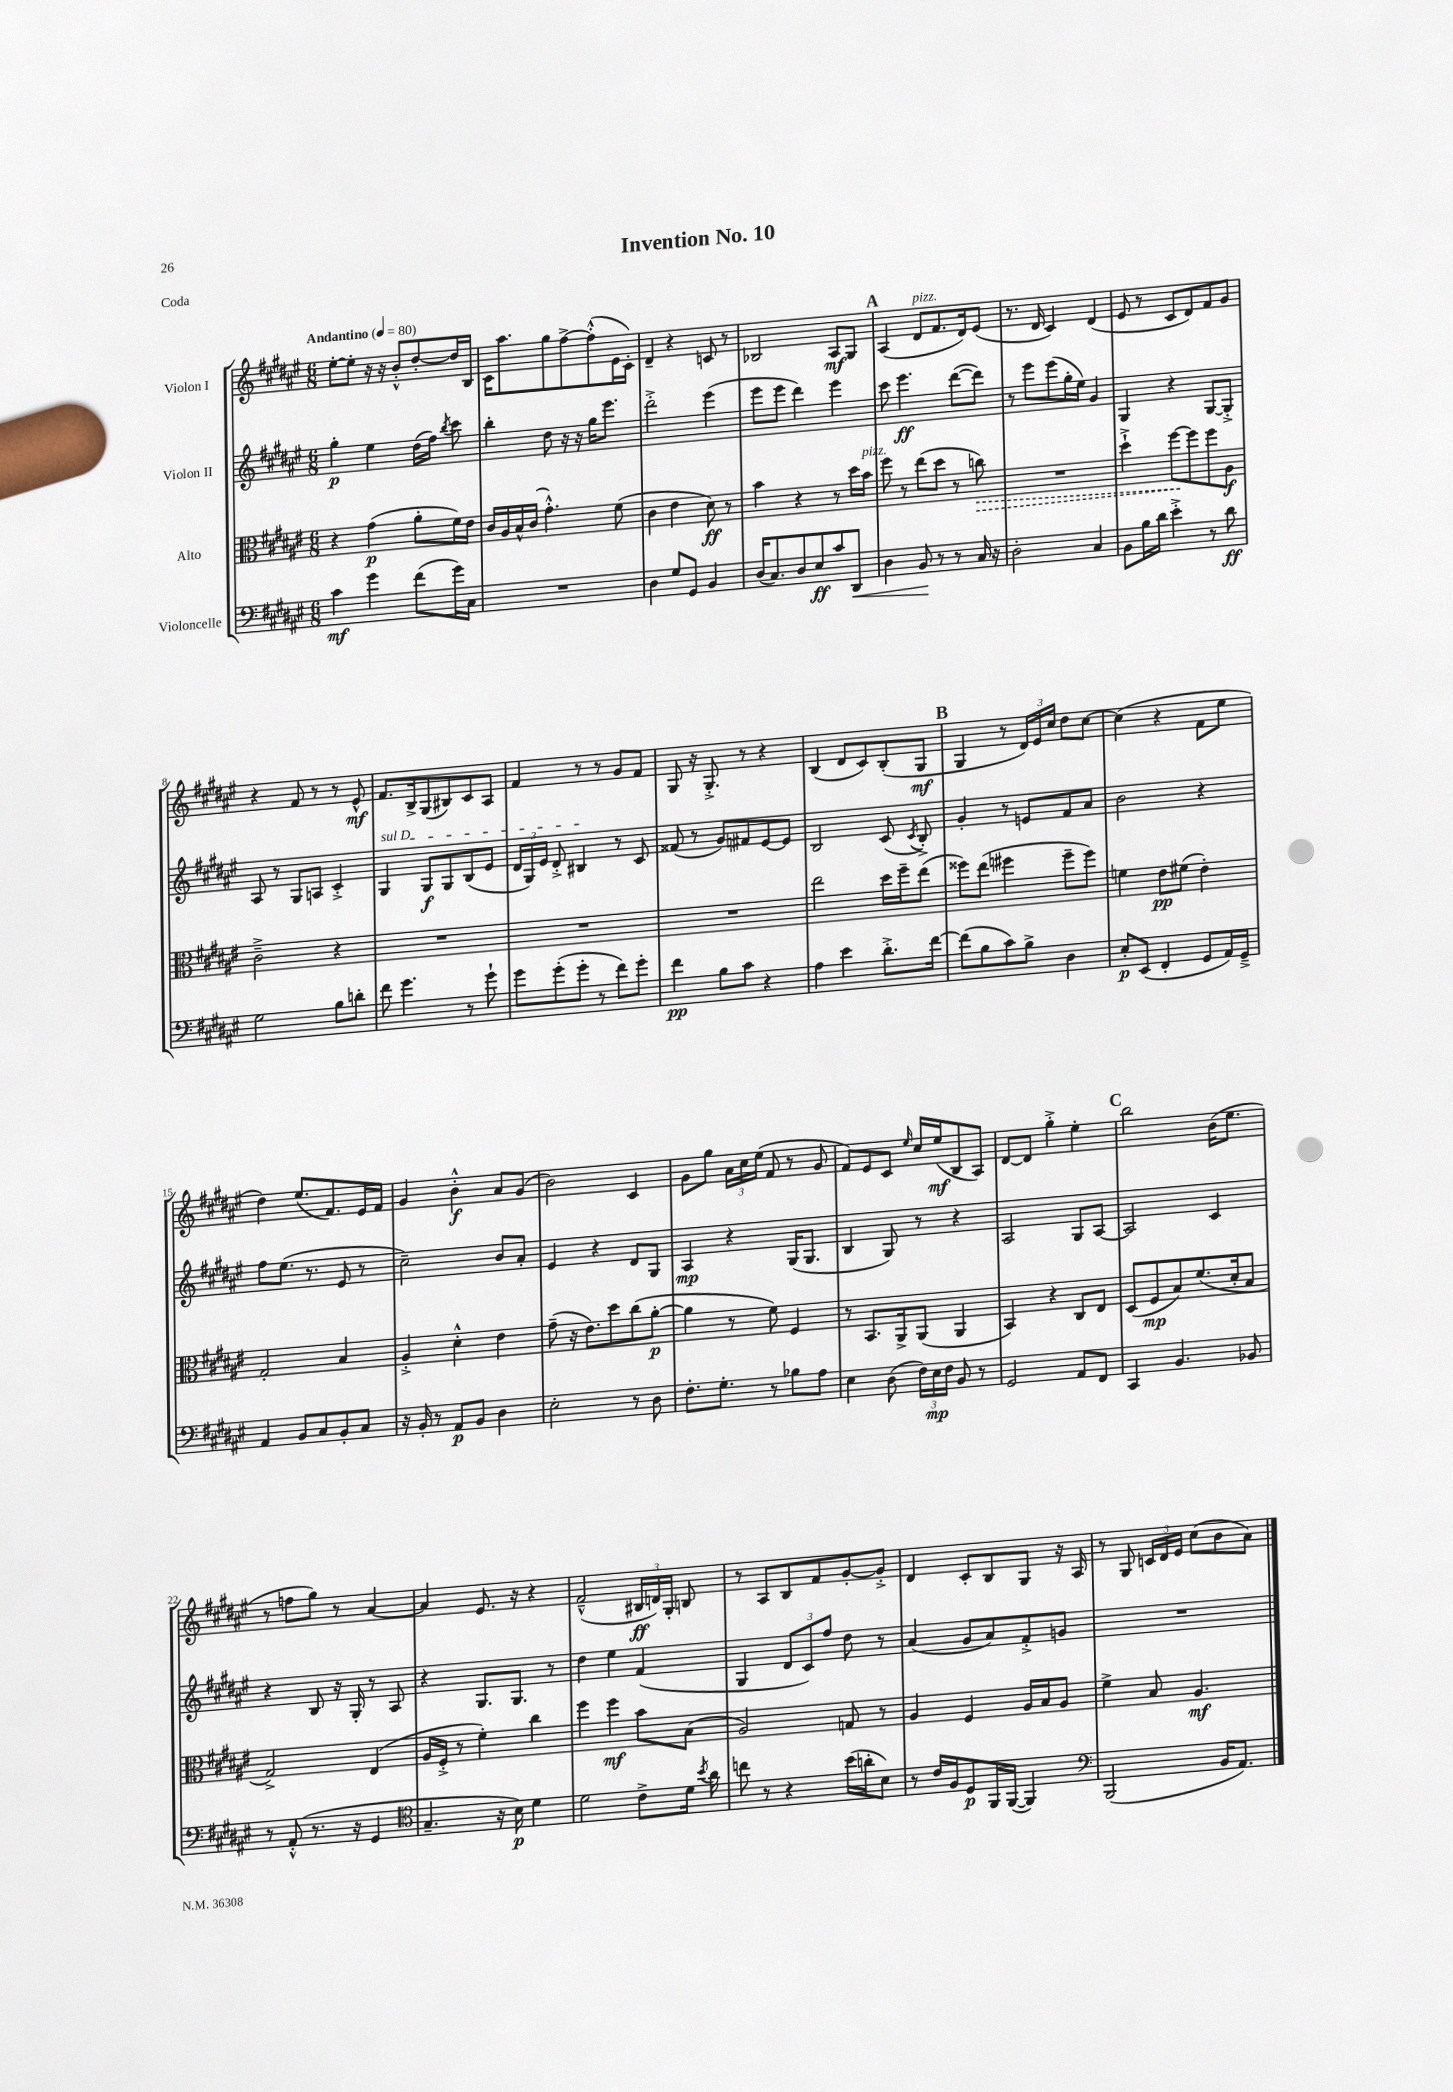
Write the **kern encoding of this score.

**kern	**kern	**kern	**kern
*staff4	*staff3	*staff2	*staff1
*clefF4	*clefC3	*clefG2	*clefG2
*k[f#c#g#d#a#e#]	*k[f#c#g#d#a#e#]	*k[f#c#g#d#a#e#]	*k[f#c#g#d#a#e#]
*M6/8	*M6/8	*M6/8	*M6/8
*MM80	*MM80	*MM80	*MM80
4c#	4r	4gg#'	[8ee#'
.	.	.	8ee#']
4g#	(4g#	4ee#	16r
.	.	.	16r
.	.	.	8b'^^
(8f#	8a#'	(16dd#	[8dd#'
.	.	16ff#)	.
.	.	8qbb	.
16g#)	16f#)	8ccc#	16dd#]
16C#	16e#	.	16B
=	=	=	=
2.r	16c#	4bb'	16c#
.	16A#	.	8.aa#
.	16B^^	.	.
.	(16c#	.	.
.	4.g#'^^)	8dd#	8gg#
.	.	16r	[8ff#^
.	.	16r	.
.	.	16gg#	(8ff#'^^]
.	.	8.eee#	.
.	(8f#	.	16e#
.	.	.	16c#')
=	=	=	=
4D#	4c#	2ddd#'^	4d#~
8G#	4e#	.	4r
8GG#	.	.	.
4BB	8d#)	(4eee#	8c
.	8r	.	8r
=	=	=	=
(16D#	4b	8eee#	2B-
8.C#)	.	.	.
.	.	8eee#	.
8D#	4r	4ddd#)	.
8E#	.	.	.
8c#	8r	4eee#	8A#
8DD#	16dd#	.	8G#
.	16b	.	.
=	=	=	=
4D#	8ff#	8ccc#	(4A#
.	8r	4.eee#	.
8BB	(8ee#	.	8d#
8r	8dd#	.	8.f#
8r	8r	([8ddd#	.
.	.	.	16d#)
16C#	8cc)	8ddd#])	(8e#
16r	.	.	.
=	=	=	=
2D#'	2.r	8r	8.r
.	.	8eee#	.
.	.	.	16d#
.	.	(8eee#	4c#)
.	.	16gg#'	.
.	.	16ee#)	.
4C#	.	4g#	(4d#
=	=	=	=
8BB	4dd#`^	4G#	8e#
16B	.	.	8r
16d#	.	.	.
4e#'^	[8ff#	4r	8c#
.	8ff#]	.	8d#)
8r	8ff#	[8G#	8f#
8d#	8A#	8G#'^]	8g#
=	=	=	=
2G#	2c#~^	8A#	4r
.	.	8r	.
.	.	8G#	8f#
.	.	8A	8r
8B	4r	4c#'^	8r
8d'	.	.	8e#^^
=	=	=	=
8f#	2.r	4G#	8.f#
4.g#	.	.	.
.	.	.	16B^
.	.	8G#	(8G#
.	.	8G#	8B#)
8r	.	(8B	8c#
8g#`	.	8e#	8A#
=	=	=	=
8g#	2.r	24d#	4f#
.	.	24G#)	.
.	.	24e#	.
(8g#'	.	8d#'^	.
8g#'	.	4B#	8r
8r	.	.	8r
8f#)	.	8r	8g#
8g#'	.	8c#	8f#
=	=	=	=
4f#	2.r	(8f##	8G#
.	.	8r	16r
.	.	.	8.G#'^
8B	.	8g#)	.
8c#	.	8f#	8r
4r	.	[8e#	4r
.	.	8e#]	.
=	=	=	=
4A#	2ee#	2B	(4B
4e#	.	.	8d#
.	.	.	8c#)
8.d#'^	16dd#	(8c#	(8B'
.	16ff#~	.	.
.	.	8qc#	.
.	(8ee#	8B'^)	8G#
[16f#	.	.	.
=	=	=	=
(8f#]	8ff##)	4g#'	4G#
8B	(8ee#	.	.
8c#)	4ff#	8r	8r
8B^	.	8e	24d#)
.	.	.	24e#
.	.	.	24cc#
4D#	8ff#~	8f#	8dd#
.	8ff#)	8a#	[8cc#
=	=	=	=
8E#'	4f	2b	(4cc#]
(8EE#	.	.	.
4FF#'	8e#	.	4r
.	(8f#	.	.
8GG#	4e#')	4r	8f#
16AA#)	.	.	8ee#
16GG#~^	.	.	.
=	=	=	=
4AA#	2G#'	8ff#	4dd#)
.	.	(8.ee#	.
8BB	.	.	(8.ee#
.	.	8.r	.
8C#	.	.	.
.	.	.	8.f#)
8BB'	4B	8e#	.
8C#	.	8r	16e#
.	.	.	16f#
=	=	=	=
16r	4A#'^	2cc#~)	4g#
16BB'	.	.	.
8r	.	.	.
8AA#	4d#'^^	.	4b'^^
8BB	.	.	.
4D#	4e#	8b	8a#
.	.	8a#'	(8g#
=	=	=	=
2E#'	(8g#~	4e#	2b)
.	16r	.	.
.	8.e#)	.	.
.	.	4r	.
.	8dd#	.	.
8r	(8cc#	8d#	4c#
8D#	[8a#'	8G#	.
=	=	=	=
8.F#'	4a#]	4A#	8g#
.	.	.	8gg#
8.G#'	.	.	.
.	8r	4r	24a#
.	.	.	24cc#
.	.	.	(24ee#
8r	8f#)	.	8f#
8B-	4F#	(16G#	8r
.	.	8.G#	.
8A#	.	.	8g#
=	=	=	=
4E#	8r	4B	8f#)
.	8.BB	.	8e#
(8D#	.	8G#)	8c#
.	16AA#^	.	.
.	.	.	16qqee#
24F#)	(8AA#	8r	16cc#
24E#	.	.	.
.	.	.	(16ee#
24F#	.	.	.
8BB	4AA#	4r	8B
8r	.	.	8A#)
=	=	=	=
2GG#	4BB)	2A#	[8d#
.	.	.	8d#]
.	4r	.	4gg#'^
8AA#	8C#	8G#	4ee#'
8FF#	8E#	[8A#	.
=	=	=	=
4CC#	(8D#	2A#]	2bb
.	8F#	.	.
4.BB	8B)	.	.
.	(8.f#	.	.
.	.	4c#	(16b
.	16d#'	.	8.ee#
8BB-	8B	.	.
=	=	=	=
8r	2G#^)	4r	8r
(8AA#'^^	.	.	8ff
8.r	.	8B	8gg#)
.	.	16r	8r
16r	.	16G#'	.
4GG#	(4E#	8r	[4a#
.	.	8A#	.
=	=	=	=
*clefC4	*	*	*
4.G#~	16A#	4r	4a#]
.	16F#'^	.	.
.	8r	.	.
.	4f#')	8.G#	8.e#
16r	.	.	.
16B)	.	8.G#	16r
4d#	4cc#	.	4r
.	.	8r	.
=	=	=	=
2d#	4ff#	4dd#	(2f#~^^
.	4ff#	4ee#	.
8c#^	8b	(4f#	24B#
.	.	.	24d)
.	.	.	24G#'
16d#	(8B	.	8B
8qb	.	.	.
16a#	.	.	.
=	=	=	=
8cc	2A#)	4G#	8r
8r	.	.	8A#
4r	.	12d#	8B
.	.	12c#)	.
.	.	.	8f#
.	.	12ff#	.
(16b	8G	8dd#	[8g#'
16a'	.	.	.
8B)	8r	8r	8g#'^]
=	=	=	=
8r	4A#	(4a#	4d#
16c#	.	.	.
16F#	.	.	.
8D#	4F#	8g#	8c#'
16FF#	.	8a#)	8B
([16FF#	.	.	.
4FF#])	16A#	8f#'^	8G#
.	16B	.	.
.	8A#	8g	16r
.	.	.	16A#
=	=	=	=
*clefF4	*	*	*
(2BBB	4f#^	2.r	8r
.	.	.	8G#
.	8B	.	24c
.	.	.	24d#
.	.	.	24e#
.	4.A#	.	(8cc#
16BB	.	.	8b
8.AA#)	.	.	.
.	.	.	8a#)
==	==	==	==
*-	*-	*-	*-
